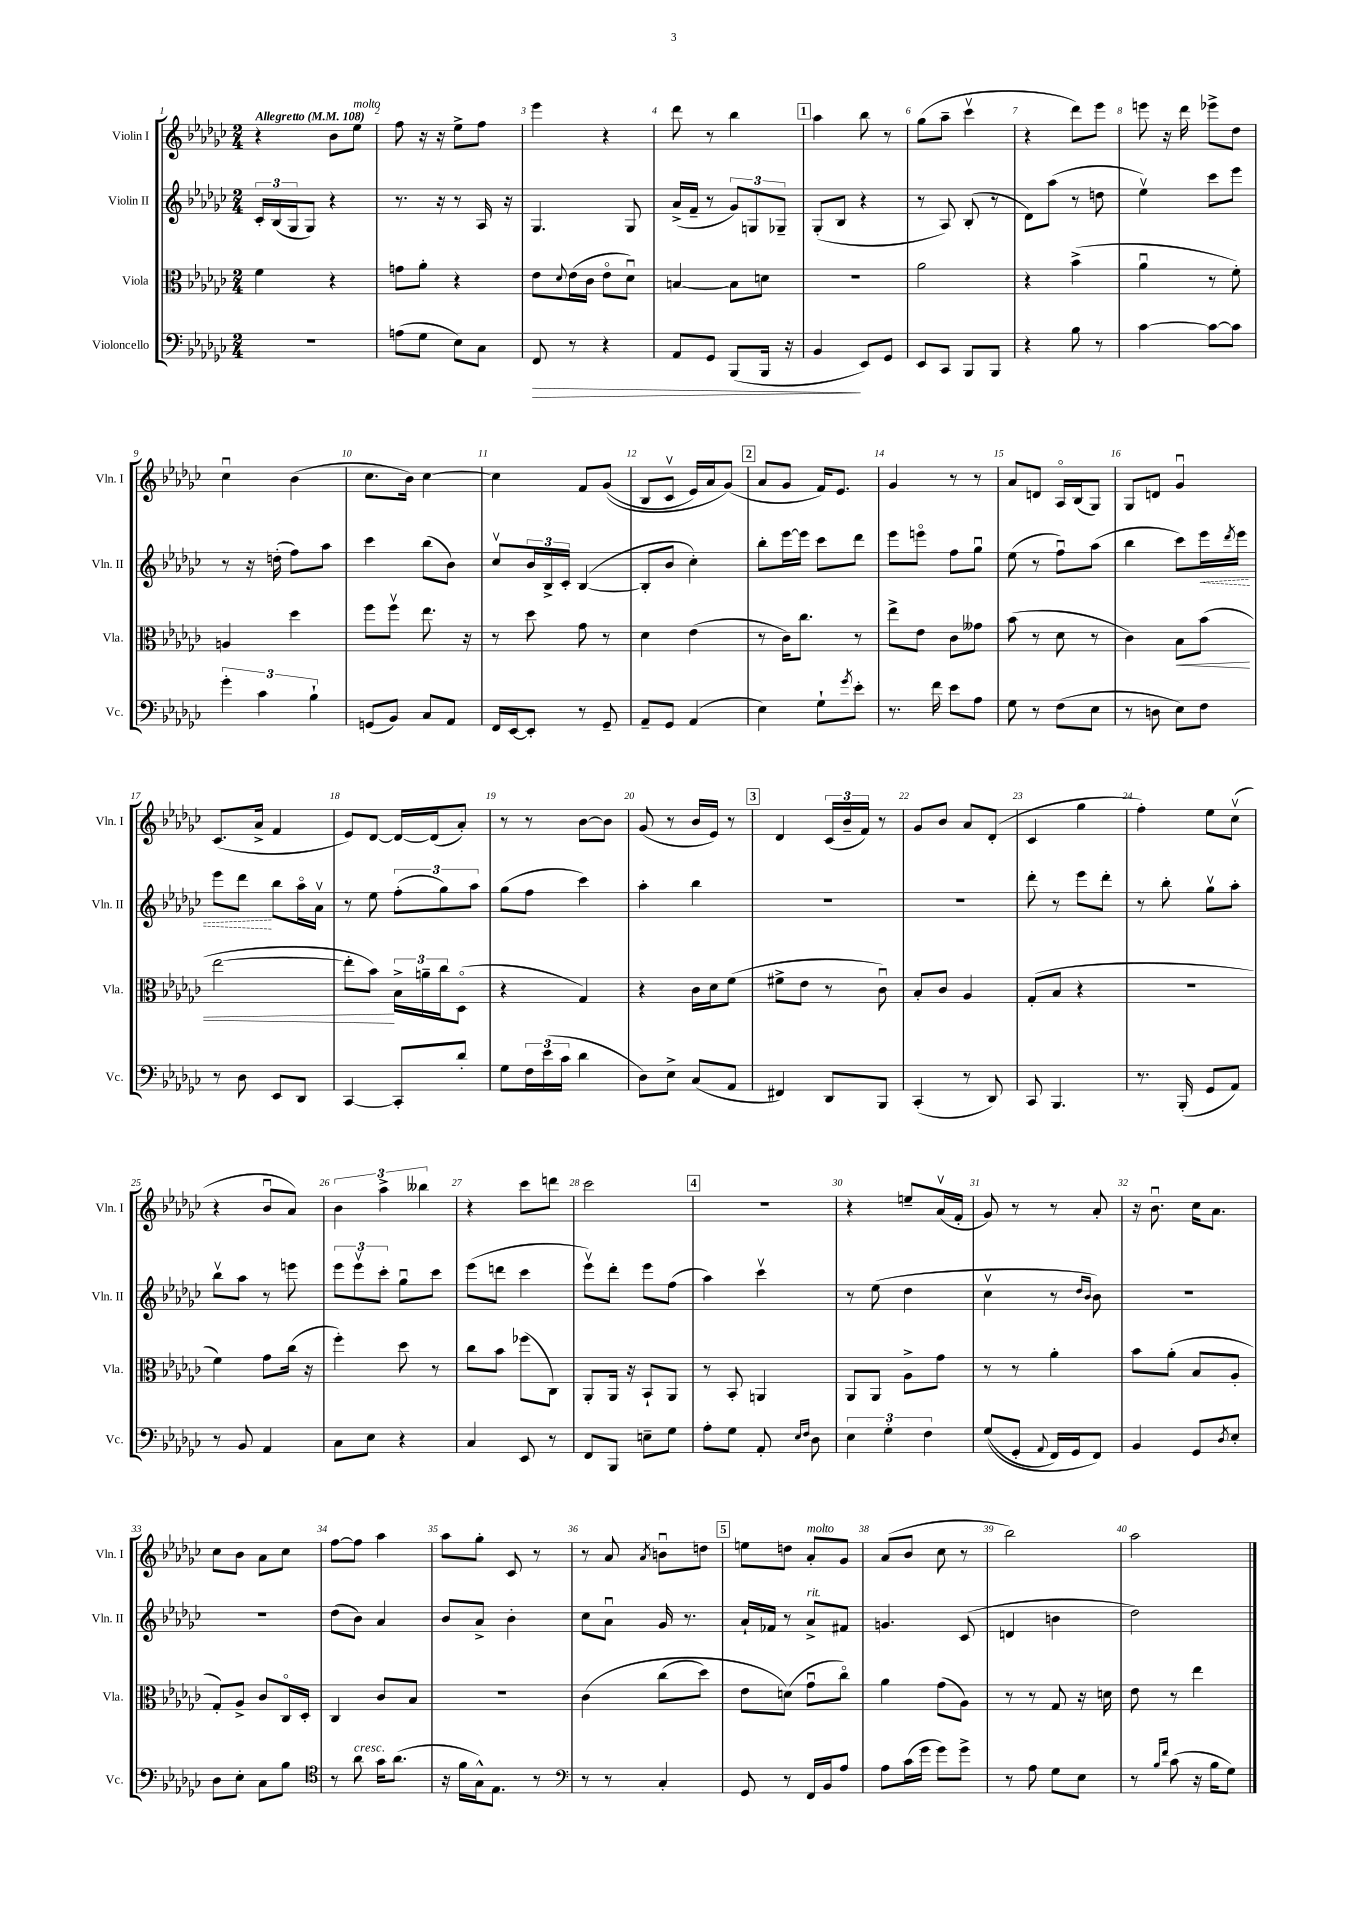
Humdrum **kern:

**kern	**kern	**kern	**kern
*staff4	*staff3	*staff2	*staff1
*clefF4	*clefC3	*clefG2	*clefG2
*k[b-e-a-d-g-c-]	*k[b-e-a-d-g-c-]	*k[b-e-a-d-g-c-]	*k[b-e-a-d-g-c-]
*M2/4	*M2/4	*M2/4	*M2/4
*MM108	*MM108	*MM108	*MM108
2r	4f\	24c-'/LL	4r
.	.	(24B-/	.
.	.	24G-/J	.
.	.	8G-/J)	.
.	4r	4r	8b-\L
.	.	.	8ee-\J
=	=	=	=
(8A\L	8g\L	8.r	8ff\
8G-\J	8a-'\J	.	16r
.	.	16r	16r
8E-\L)	4r	8r	8ee-^\L
8C-\J	.	16A-/	8ff\J
.	.	16r	.
=	=	=	=
8FF/	8e-\L	4.G-/	4eee-\
.	8qqd-/	.	.
8r	(16e-\L	.	.
.	16c-\JJ	.	.
4r	8e-o\L	.	4r
.	8d-u\J)	8G-/	.
=	=	=	=
8AA-/L	[4B/	(16a-^/LL	8ddd-\
.	.	16f~/JJ	.
8GG-/J	.	8r	8r
(8BBB-/L	8B\]L	12g-/L)	4bb-\
.	.	12G/	.
16BBB-/Jk	8d\J	.	.
.	.	12G-~/J	.
16r	.	.	.
=	=	=	=
4BB-/	2r	(8G-'/L	4aa-\
.	.	8B-/J	.
8EE-/L)	.	4r	8bb-\
8GG-/J	.	.	8r
=	=	=	=
8EE-/L	2a-\	8r	(8gg-\L
8CC-/J	.	8A-/)	8aa-~\J
8BBB-/L	.	(8B-'/	4ccc-v\
8BBB-/J	.	8r	.
=	=	=	=
4r	4r	8d-\L)	4r
.	.	(8aa-\J	.
8B-\	(4b-^\	8r	8ddd-\L)
8r	.	8dd\	8eee-\J
=	=	=	=
[4c-\	4a-u\	4ee-v\)	8eee\
.	.	.	16r
.	.	.	16ddd-\
8c-\_L	8r	8ccc-\L	8eee-^\L
8c-\]J	8f'\)	8eee-\J	8dd-\J
=	=	=	=
6g-'\	4A/	8r	4cc-u\
.	.	16r	.
6c-\	.	.	.
.	.	(16dd'\	.
.	4dd-\	8ff\L)	(4b-\
6B-`\	.	.	.
.	.	8aa-\J	.
=	=	=	=
(8GG/L	8ff\L	4ccc-\	8.cc-\L
8BB-/J)	8ffv\J	.	.
.	.	.	16b-\Jk)
8C-/L	8.ee-\	(8bb-\L	[4cc-\
8AA-/J	.	8b-\J)	.
.	16r	.	.
=	=	=	=
16FF/LL	8r	8cc-v/L	4cc-\]
[16EE-/J	.	.	.
8EE-'/]J	8dd-\	24b-/L	.
.	.	24B-^/	.
.	.	24c-'/JJ	.
8r	8g-\	([4B-/	8f/L
8GG-~/	8r	.	&((8g-/J
=	=	=	=
8AA-~/L	4d-\	8B-'/]L	8B-/L
8GG-/J	.	8b-/J	8c-v/J
(4AA-/	(4e-\	4cc-'\)	16e-/LL)
.	.	.	16a-/J
.	.	.	(8g-/J&)
=	=	=	=
4E-\)	8r	8bb-'\L	8a-/L
.	16c-\LK)	[16eee-\L	8g-/J
.	8.cc-\J	16eee-\]JJ	.
8G-`\L	.	8ccc-\L	16f/LK)
.	.	.	8.e-/J
8qg-/	.	.	.
8e-'\J	8r	8ddd-\J	.
=	=	=	=
8.r	8ee-^\L	8eee-\L	4g-/
.	8e-\J	8eeeo\J	.
16f\	.	.	.
8e-\L	8c-\L	8ff\L	8r
8A-\J	8g--\J	8gg-u\J	8r
=	=	=	=
8G-\	(8b-\	(8ee-\	8a-/L
8r	8r	8r	8d/J
(8F\L	8d-\	8ffu\L)	16A-o/LL
.	.	.	(16B-/J
8E-\J	8r	(8aa-\J	8G-/J)
=	=	=	=
8r	4c-\)	4bb-\	8G-/L
8D\	.	.	8d/J
8E-\L)	8B-\L	8ccc-\L)	4g-u/
8F\J	(8b-\J	16eee-\L	.
.	.	8qddd-/	.
.	.	16eee-\JJ	.
=	=	=	=
8r	[2ee-\	8eee-\L	(8.c-/L
8D-\	.	8ddd-\J	.
.	.	.	16a-^/Jk
8EE-/L	.	8bb-\L	4f/
8DD-/J	.	16aa-o\L	.
.	.	16a-v\JJ	.
=	=	=	=
[4CC-/	8ee-'\]L	8r	8e-/L)
.	8b-\J)	8ee-\	[8d-/J
8CC-'/]L	24B-^\LL	(12ff'\L	16d-/_LL
.	24a~\	.	.
.	.	.	(16d-/]J
.	24cc-\J	12gg-\)	.
8d-'/J	(8D-o\J	.	8a-'/J)
.	.	12aa-\J	.
=	=	=	=
8G-\L	4r	(8gg-\L	8r
24F\L	.	8ff\J	8r
(24e-\	.	.	.
24c-\JJ	.	.	.
4d-\	4G-/)	4ccc-\)	[8b-\L
.	.	.	8b-\]J
=	=	=	=
8D-\L)	4r	4aa-'\	(8g-/
8E-^\J	.	.	8r
(8C-/L	16c-\LL	4bb-\	16b-/LL
.	16d-\J	.	16e-/JJ)
8AA-/J	(8f\J	.	8r
=	=	=	=
4FF#/)	8f#^\L	2r	4d-/
.	8e-\J	.	.
8DD-/L	8r	.	(24c-/LL
.	.	.	24b-~/
.	.	.	24f/JJ)
8BBB-/J	8c-u\)	.	8r
=	=	=	=
(4CC-'/	8B-'/L	2r	8g-/L
.	8c-/J	.	8b-/J
8r	4A-/	.	8a-/L
8DD-/)	.	.	(8d-'/J
=	=	=	=
8CC-/	(8G-'/L	8ddd-'\	4c-/
4.BBB-/	8B-/J	8r	.
.	4r	8eee-\L	4gg-\
.	.	8ddd-'\J	.
=	=	=	=
8.r	2r	8r	4ff'\)
.	.	8bb-'\	.
(16BBB-'/	.	.	.
8GG-/L	.	8gg-v\L	8ee-\L
8AA-/J)	.	8aa-'\J	(8cc-v\J
=	=	=	=
8r	4f\)	8bb-v\L	4r
8BB-/	.	8aa-\J	.
4AA-/	8g-\L	8r	8b-u/L
.	(16cc-\Jk	8eee\	8a-/J)
.	16r	.	.
=	=	=	=
8C-\L	4ff'\)	12eee-\L	6b-\
.	.	12eee-v\	.
8E-\J	.	.	.
.	.	12ccc-'\J	6aa-^\
4r	8dd-\	8gg-u\L	.
.	.	.	6bb--\
.	8r	8ccc-\J	.
=	=	=	=
4C-/	8cc-\L	(8eee-\L	4r
.	8b-\J	8ddd\J	.
8EE-/	(8ff-\L	4ccc-\	8ccc-\L
8r	8C-\J)	.	8ddd\J
=	=	=	=
8FF/L	8AA-'/L	8eee-v\L)	2ccc-\
8BBB-/J	16AA-/Jk	8ddd-'\J	.
.	16r	.	.
8E~\L	8BB-`/L	8eee-\L	.
8G-\J	8AA-/J	(8ff\J	.
=	=	=	=
8A-'\L	8r	4aa-\)	2r
8G-\J	8BB-'/	.	.
8AA-'/	4AA/	4ccc-v\	.
16qqE-/LL	.	.	.
16qqF/JJ	.	.	.
8D-\	.	.	.
=	=	=	=
6E-\	8AA-/L	8r	4r
.	8AA-/J	(8ee-\	.
6G-'\	.	.	.
.	8A-^\L	4dd-\	8ee~/L
6F\	.	.	.
.	8g-\J	.	(16a-v/L
.	.	.	16f'/JJ
=	=	=	=
&((8G-/L	8r	4cc-v\	8g-/)
8GG-'/J	8r	.	8r
8qqAA-/	.	.	.
16FF/LL)	4a-'\	8r	8r
16GG-/J	.	.	.
.	.	16qqdd-/LL	.
.	.	16qqb-/JJ	.
8FF/J&)	.	8b-\)	8a-'/
=	=	=	=
4BB-/	8b-\L	2r	16r
.	.	.	8.b-u\
.	(8a-'\J	.	.
8GG-/L	8B-/L	.	16cc-\LK
.	.	.	8.a-\J
8qD-/	.	.	.
8E-'/J	8A-'/J	.	.
=	=	=	=
8D-\L	8G-'/L)	2r	8cc-\L
8E-'\J	8A-^/J	.	8b-\J
8C-\L	8c-/L	.	8a-\L
8B-\J	16C-o/L	.	8cc-\J
.	16D-'/JJ	.	.
=	=	=	=
*clefC4	*	*	*
8r	4C-/	(8dd-\L	[8ff\L
8a-\	.	8b-\J)	8ff\]J
16g-\LK	8c-/L	4a-/	4aa-\
(8.a-\J	.	.	.
.	8B-/J	.	.
=	=	=	=
16r	2r	8b-/L	8aa-\L
16f\LL	.	.	.
16G-^^\J)	.	8a-^/J	8gg-'\J
8.E-\J	.	.	.
.	.	4b-'\	8c-/
8r	.	.	8r
=	=	=	=
*clefF4	*	*	*
8r	&(4c-\	8cc-\L	8r
8r	.	8a-u\J	8a-/
.	.	.	8qa-/
4C-'/	(8cc-\L	16g-/	8bu\L
.	.	8.r	.
.	8dd-\J)	.	8dd\J
=	=	=	=
8GG-/	8e-\L	16a-`/LL	8ee\L
.	.	16f-/JJ	.
8r	(8d\J&)	8r	8dd\J
16FF/LL	8g-u\L	8a-^/L	8a-'/L
16BB-/J	.	.	.
8A-/J	8cc-o\J)	8f#/J	8g-/J
=	=	=	=
8A-\L	4a-\	4.g/	(8a-/L
(16c-\L	.	.	8b-/J
16g-\JJ	.	.	.
8g-\L)	(8g-\L	.	8cc-\
8g-^\J	8A-\J)	(8c-/	8r
=	=	=	=
8r	8r	4d/	2bb-\)
8A-\	8r	.	.
8G-\L	8G-/	4b\	.
8E-\J	16r	.	.
.	16d\	.	.
=	=	=	=
8r	8e-\	2dd-\)	2aa-\
16qqB-/LL	.	.	.
16qqf/JJ	.	.	.
(8c-\	8r	.	.
16r	4ee-\	.	.
16B-\LK	.	.	.
8G-\J)	.	.	.
==	==	==	==
*-	*-	*-	*-
